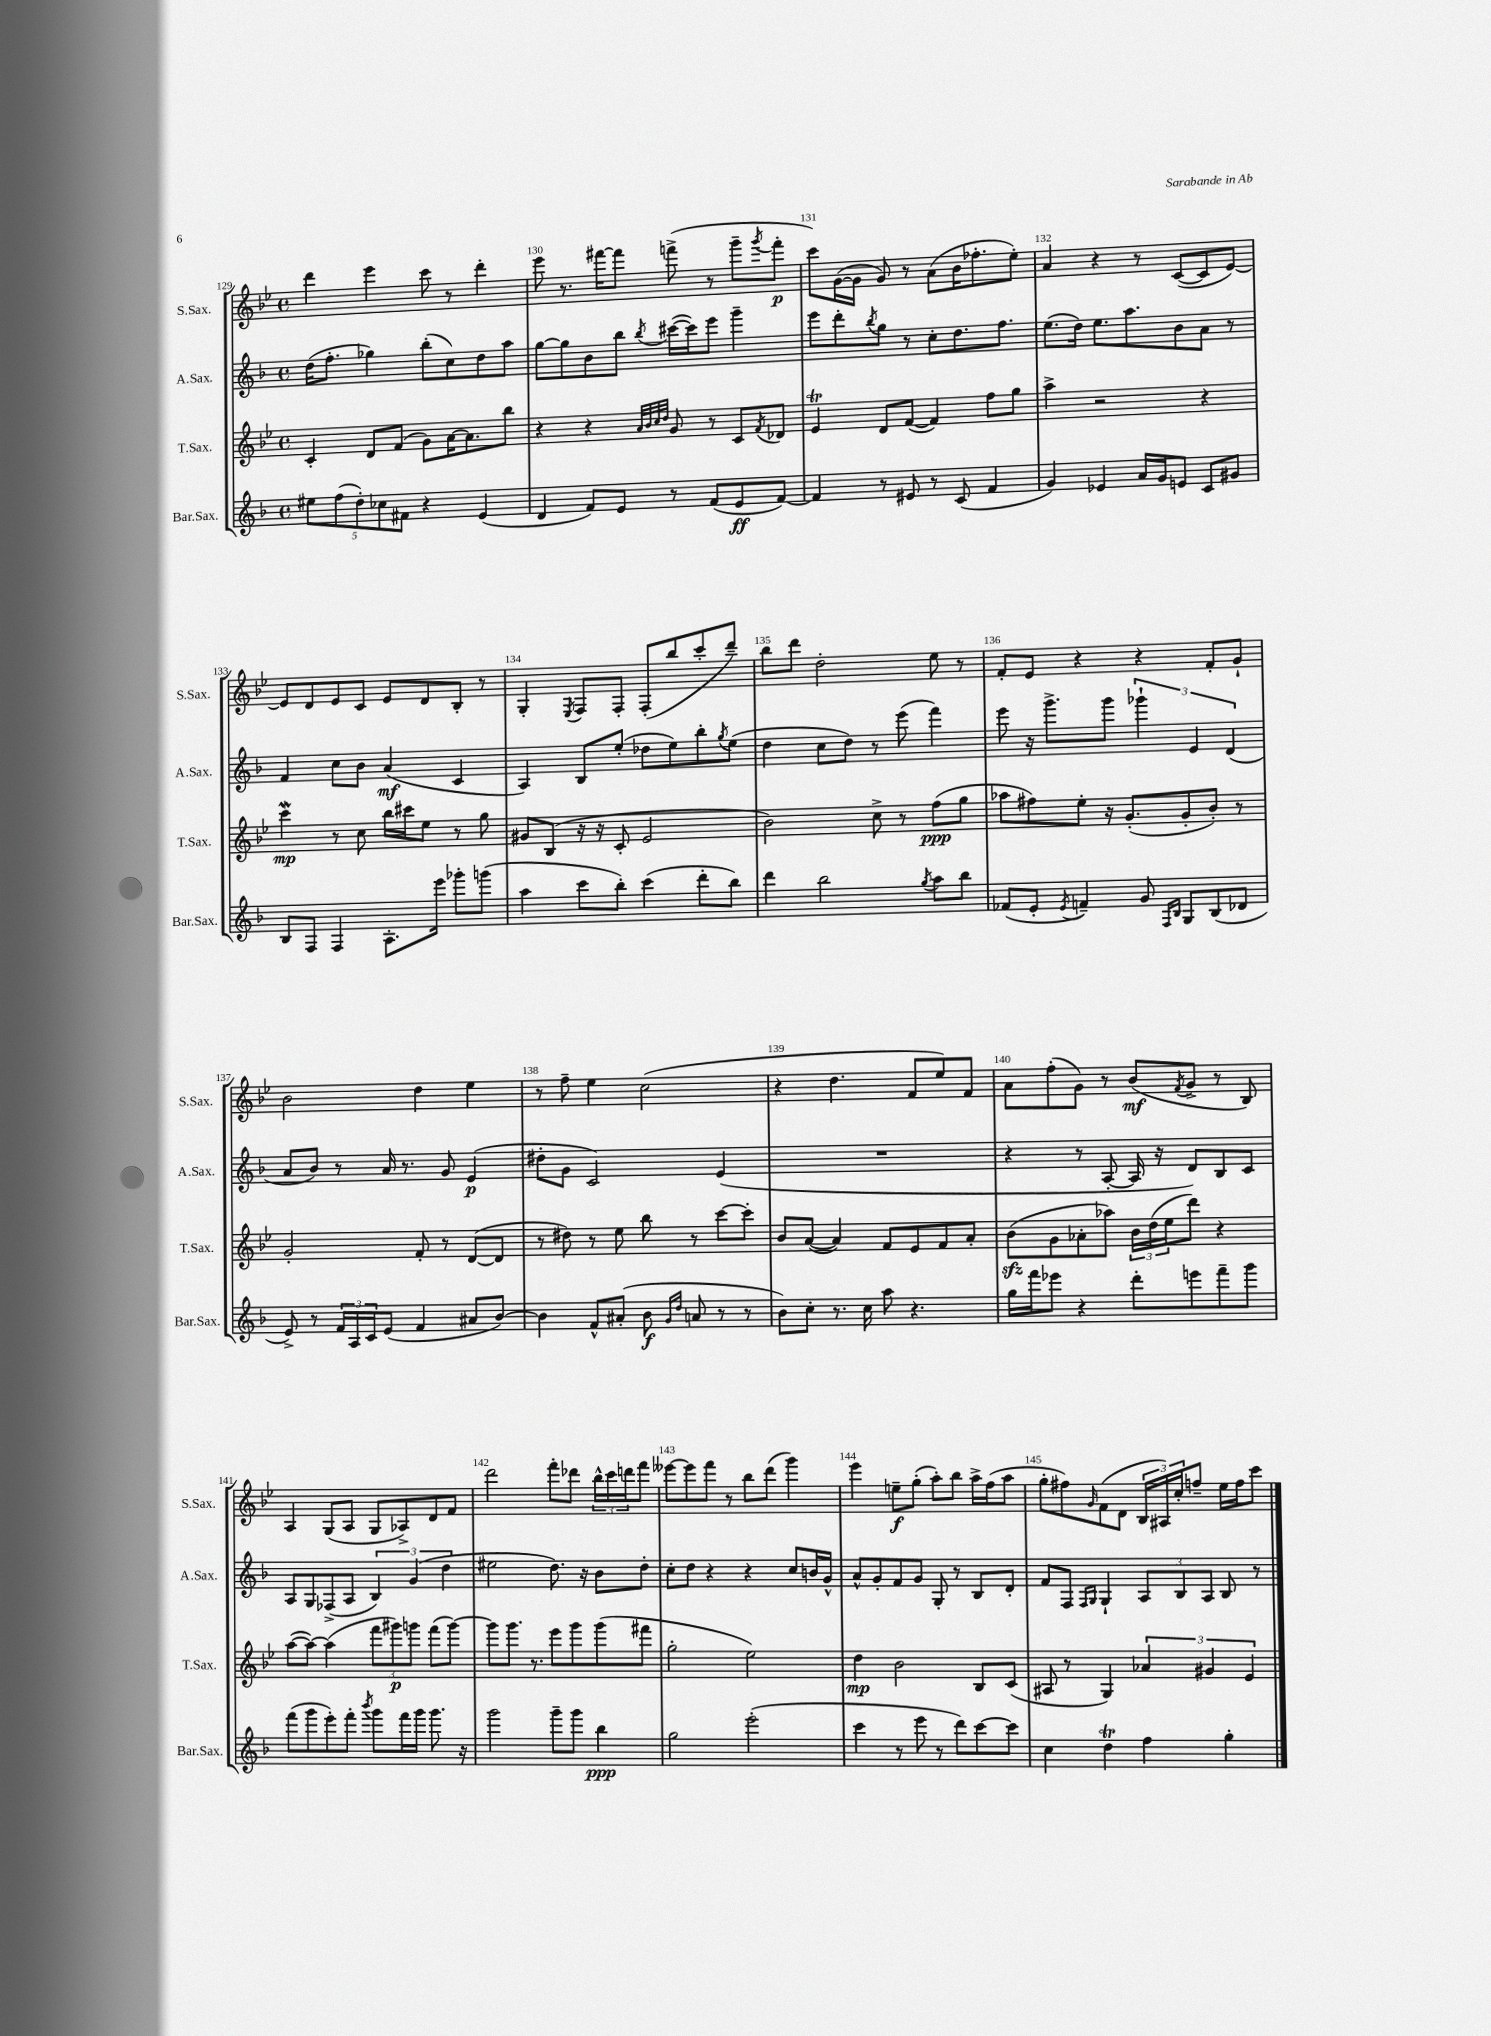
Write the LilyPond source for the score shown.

<<
\new StaffGroup <<
\new Staff = "s0" \with { instrumentName = "S.Sax." shortInstrumentName = "S.Sax." } {
    \clef treble \key bes \major \defaultTimeSignature \time 4/4
    d'''4 ees'''4 c'''8 r8 d'''4-. |
    ees'''8 r8. fis'''16~ fis'''8 f'''8->( r8 g'''8-- \acciaccatura { g'''8 } f'''8-.\p |
    c'''8) g'16~( g'16 g'8) r8 a'8( bes'16 fes''8.-. ees''8-.) |
    a'4 r4 r8 c'8~( c'8 ees'8~) |
    ees'8 d'8 ees'8 c'8 ees'8 d'8 bes8-. r8 |
    g4-. \acciaccatura { ees8 } f8 f8-. f8-.( bes''8 c'''8-. d'''8--) |
    bes''8 d'''8 d''2-. ees''8 r8 |
    f'8-. ees'8 r4 r4 f'8-. g'8-! |
    bes'2 d''4 ees''4 |
    r8 f''8-- ees''4 c''2( |
    r4 d''4. f'8 ees''8) f'8 |
    a'8 f''8-.( g'8) r8 bes'8\mf( \acciaccatura { f'8 } g'8-> r8 bes8) |
    a4 g8( a8 g8 aes8->) d'8 f'8 |
    d'''2 f'''8-. des'''8 \tuplet 3/2 { bes''16-^ c'''16 d'''16 } f'''8 |
    eeses'''8~ eeses'''8 f'''8 r8 bes''8 d'''8( g'''4) |
    ees'''4 e''8--\f g''8-.( a''8-.) bes''8 a''16-> f''16( a''8 |
    g''8-. fis''8) \grace { g'16 } f'8( d'8 \tuplet 3/2 { bes16 ais16) c''16-. } f''8-- ees''16 f''16 c'''8 \bar "|." |
}
\new Staff = "s1" \with { instrumentName = "A.Sax." shortInstrumentName = "A.Sax." } {
    \clef treble \key f \major \defaultTimeSignature \time 4/4
    d''16( f''8.-. ges''4) bes''8-.( c''8) d''8 a''8 |
    g''8~ g''8 bes'8 bes''8 \acciaccatura { bes''8 } cis'''16~( cis'''16) e'''8 g'''4-- |
    e'''8 d'''8-. \acciaccatura { bes''8 } g''8 r8 c''8-. d''8. f''8. |
    e''8.( d''16) e''8. a''8. bes'8 a'8 r8 |
    f'4 c''8 bes'8 a'4\mf( c'4 |
    a4) bes8 e''8-.( des''8 e''8) bes''8-. \acciaccatura { g''8 } e''8( |
    d''4 c''8 d''8) r8 e'''8( f'''4) |
    e'''8 r16 g'''8.-> g'''8 \tuplet 3/2 { ges'''4-! e'4 d'4( } |
    a'8 bes'8) r8 a'16 r8. g'8 e'4\p( |
    dis''8-. g'8 c'2) e'4( |
    R1 |
    r4 r8 a8~-. a16 r16 d'8) bes8 c'8 |
    a8 g8 fes8->( a8 \tuplet 3/2 { bes4) g'4( d''4 } |
    eis''2 d''8.) r16 bes'8 d''8-. |
    c''8-. d''8 r4 r4 c''8 b'16 g'16-^ |
    a'8-^ g'8-. f'8 g'8 g8-. r8 bes8 d'8-. |
    f'8 f8 \grace { f16 g16 } g4-! \tuplet 3/2 { a8 bes8 a8 } bes8 r8 \bar "|." |
}
\new Staff = "s2" \with { instrumentName = "T.Sax." shortInstrumentName = "T.Sax." } {
    \clef treble \key bes \major \defaultTimeSignature \time 4/4
    c'4-. d'8 f'8( g'8) a'16~ a'8. bes''8 |
    r4 r4 \grace { a'32 bes'32 c''32 d''32 } g'8 r8 c'8 \acciaccatura { f'8 } des'8 |
    ees'4\trill d'8 f'8~( f'4) f''8 g''8 |
    a''4-> r2 r4 |
    c'''4\mordent\mp r8 c''8 bes''16 cis'''16 ees''8 r8 g''8 |
    gis'8 bes8( r16 r16 c'8-. ees'2 |
    bes'2) c''8-> r8 f''8\ppp( g''8 |
    aes''8 fis''8) ees''8-. r16 g'8.-.( g'8-. bes'8-.) r8 |
    g'2-. f'8-. r8 d'8~( d'8 |
    r8 dis''8) r8 ees''8 bes''8 r8 c'''8~ c'''8-. |
    bes'8 a'8~( a'4) f'8 ees'8 f'8 a'8-. |
    bes'8\sfz( g'8 aes'8-. aes''8) \tuplet 3/2 { bes'16 d''16( ees''16 } d'''8) r4 |
    a''8~( a''8~) a''4( \tuplet 3/2 { f'''8 gis'''8\p) g'''8 } f'''8( g'''8~) |
    g'''8 g'''8. r8. ees'''8 g'''8 g'''8( fis'''8 |
    g''2-. ees''2) |
    d''4\mp bes'2 bes8 c'8( |
    ais8 r8 g4) \tuplet 3/2 { aes'4 gis'4 ees'4 } \bar "|." |
}
\new Staff = "s3" \with { instrumentName = "Bar.Sax." shortInstrumentName = "Bar.Sax." } {
    \clef treble \key f \major \defaultTimeSignature \time 4/4
    \tuplet 5/4 { eis''8 f''8( d''8-.) ces''8 fis'8 } r4 e'4( |
    d'4 f'8) e'8 r8 f'8( e'8\ff f'8~) |
    f'4 r8 eis'8 r8 c'8( f'4 |
    g'4) ees'4 a'16 g'16 e'8 c'8 gis'8 |
    bes8 f8 f4 a8.-. e'''16 ges'''8-. g'''8( |
    a''4 c'''8 bes''8-.) c'''4( d'''8-. bes''8) |
    d'''4 bes''2 \acciaccatura { g''8 } a''8 bes''8 |
    fes'8( e'8-. \acciaccatura { e'8 } f'4--) g'8 \grace { f16 bes16 } g8 bes8( des'8 |
    e'8->) r8 \tuplet 3/2 { f'16 a16 c'16 } e'8( f'4 ais'8 bes'8~) |
    bes'4 f'8-^ ais'8-.( bes'8\f \grace { g'16 d''16 } a'8 r8 r8 |
    bes'8) c''8-. r8. c''16 a''8 r4. |
    g''16 f'''16 ees'''8 r4 d'''8-. e'''8 f'''8-- g'''8 |
    f'''8( g'''8 e'''8-.) f'''8-. \acciaccatura { bes'''8 } g'''8 f'''16 g'''16 g'''8. r16 |
    g'''2 g'''8-- g'''8 bes''4\ppp |
    g''2 e'''2-.( |
    c'''4 r8 e'''8 r8 d'''8) c'''8~ c'''8 |
    c''4 d''4\trill f''4 g''4-. \bar "|." |
}
>>
>>
\layout { \context { \Score currentBarNumber = #129 \override BarNumber.break-visibility = ##(#f #t #t) barNumberVisibility = #all-bar-numbers-visible } }
